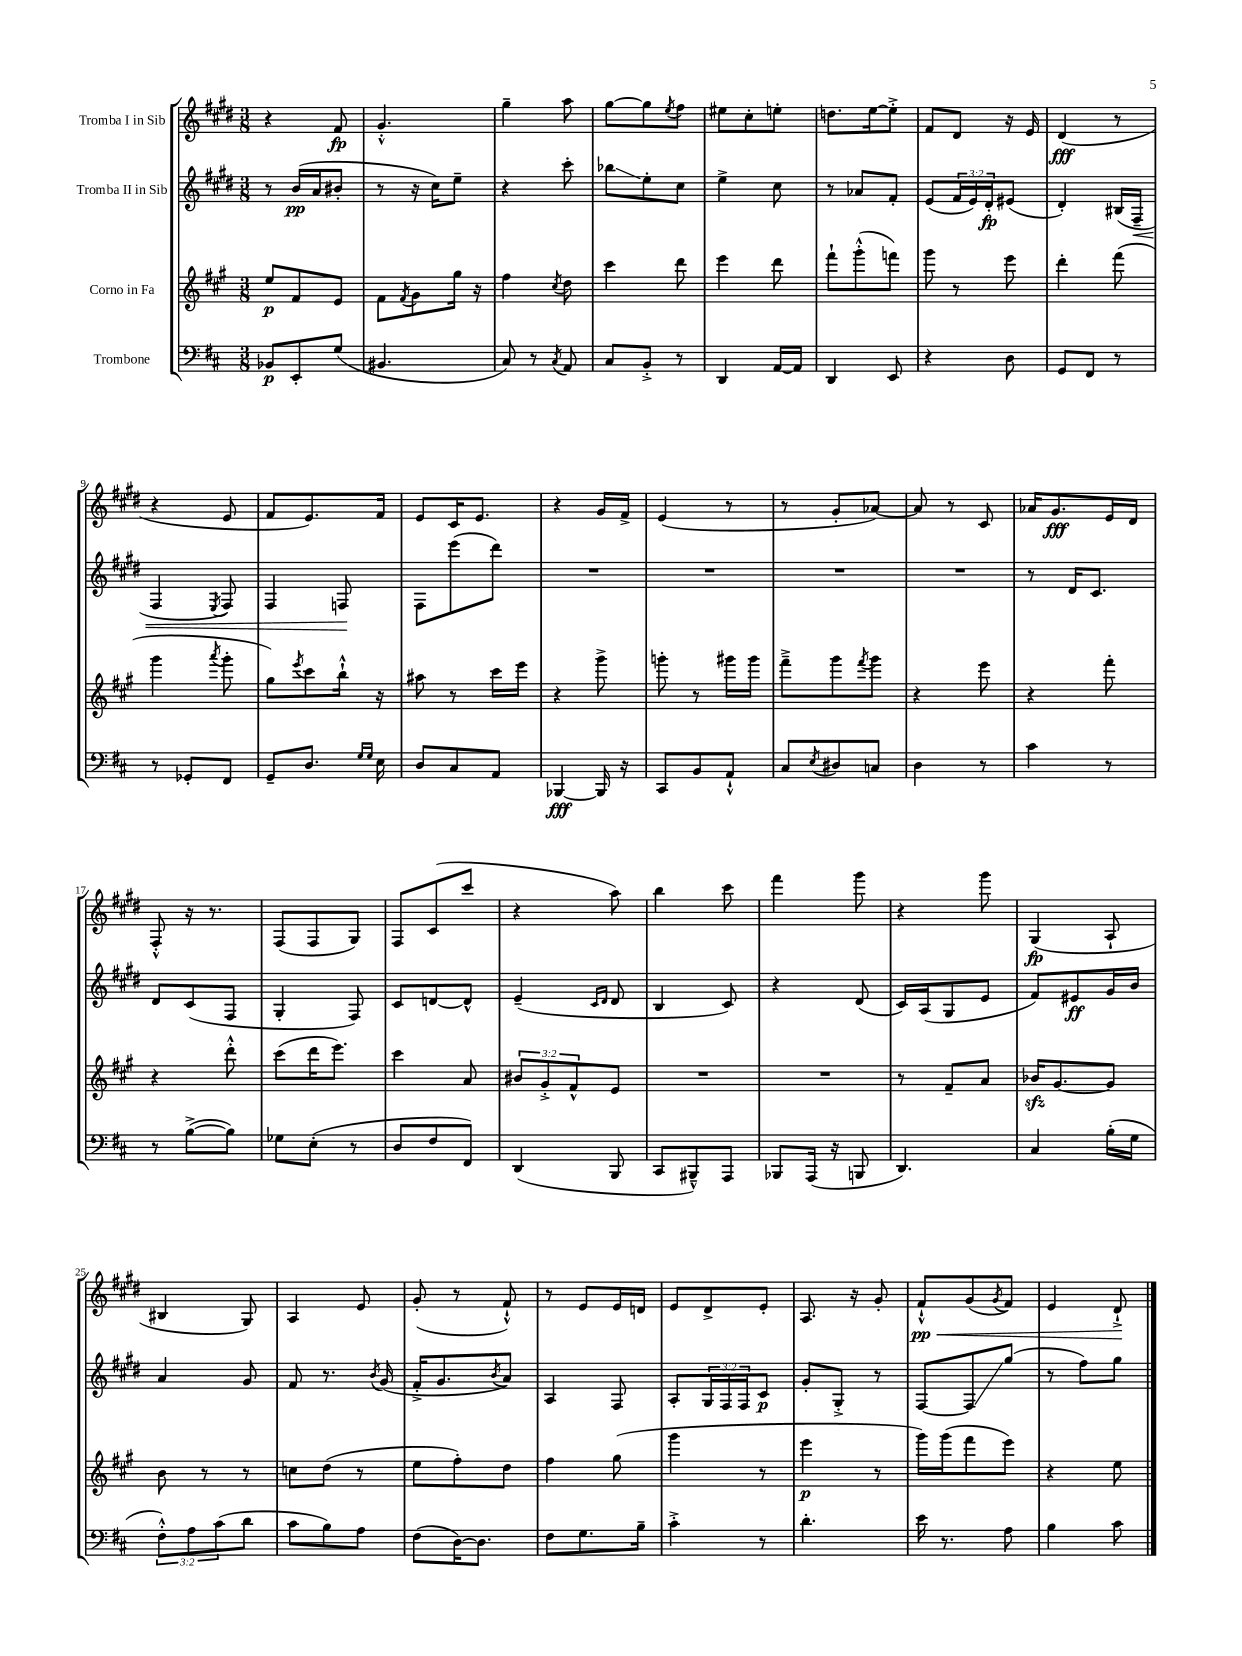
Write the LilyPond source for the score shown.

<<
\new StaffGroup <<
\new Staff = "s0" \with { instrumentName = "Tromba I in Sib" } {
    \clef treble \key e \major \numericTimeSignature \time 3/8
    r4 fis'8\fp |
    gis'4.-.-^ |
    gis''4-- a''8 |
    gis''8~ gis''8 \acciaccatura { e''8 } fis''8 |
    eis''8 cis''8-. e''8-. |
    d''8. e''16~ e''8-.-> |
    fis'8 dis'8 r16 e'16 |
    dis'4\fff( r8 |
    r4 e'8 |
    fis'8 e'8.) fis'16 |
    e'8 cis'16 e'8. |
    r4 gis'16 fis'16-> |
    e'4( r8 |
    r8 gis'8-. aes'8~) |
    aes'8 r8 cis'8 |
    aes'16 gis'8.\fff e'16 dis'16 |
    fis8-.-^ r16 r8. |
    fis8( fis8 gis8) |
    fis8 cis'8( cis'''8 |
    r4 a''8) |
    b''4 cis'''8 |
    fis'''4 gis'''8 |
    r4 gis'''8 |
    gis4\fp( a8-! |
    bis4 gis8) |
    a4 e'8 |
    gis'8-.( r8 fis'8-!-^) |
    r8 e'8 e'16 d'16 |
    e'8 dis'8-> e'8-. |
    a8. r16 gis'8-. |
    fis'8-!-^\pp\< gis'8( \acciaccatura { gis'8 } fis'8) |
    e'4 dis'8-!->\! \bar "|." |
}
\new Staff = "s1" \with { instrumentName = "Tromba II in Sib" } {
    \clef treble \key e \major \numericTimeSignature \time 3/8 \override Staff.TupletNumber.text = #tuplet-number::calc-fraction-text
    r8 b'16\pp( a'16 bis'8-. |
    r8 r16 cis''16) e''8-- |
    r4 cis'''8-. |
    bes''8\glissando e''8-. cis''8 |
    e''4-> cis''8 |
    r8 aes'8 fis'8-. |
    e'8( \tuplet 3/2 { fis'16 e'16) dis'16-.\fp } eis'8( |
    dis'4-.) bis16( fis16--\< |
    fis4 \acciaccatura { e8 } fis8) |
    fis4 f8\! |
    fis8 e'''8( dis'''8) |
    R4. |
    R4. |
    R4. |
    R4. |
    r8 dis'16 cis'8. |
    dis'8 cis'8( fis8 |
    gis4-. fis8) |
    cis'8 d'8~ d'8-^ |
    e'4--( \grace { cis'16 dis'16 } dis'8 |
    b4 cis'8) |
    r4 dis'8( |
    cis'16) a16( gis8 e'8 |
    fis'8) eis'8\ff gis'16 b'16 |
    a'4 gis'8 |
    fis'8 r8. \acciaccatura { b'8 } gis'16( |
    fis'16-.-> gis'8. \acciaccatura { b'8 } a'8) |
    a4 fis8 |
    a8-. \tuplet 3/2 { gis16 fis16 fis16 } cis'8\p |
    gis'8-. gis8-.-> r8 |
    fis8~ fis8\glissando gis''8( |
    r8 fis''8) gis''8 \bar "|." |
}
\new Staff = "s2" \with { instrumentName = "Corno in Fa" } {
    \clef treble \key a \major \numericTimeSignature \time 3/8 \override Staff.TupletNumber.text = #tuplet-number::calc-fraction-text
    e''8\p fis'8 e'8 |
    fis'8 \acciaccatura { fis'8 } gis'8 gis''16 r16 |
    fis''4 \acciaccatura { cis''8 } d''8 |
    cis'''4 d'''8 |
    e'''4 d'''8 |
    fis'''8-! gis'''8-.-^( f'''8) |
    gis'''8 r8 e'''8 |
    d'''4-. fis'''8( |
    gis'''4 \acciaccatura { a'''8 } gis'''8-. |
    gis''8) \acciaccatura { e'''8 } cis'''8 b''16-!-^ r16 |
    ais''8 r8 cis'''16 e'''16 |
    r4 gis'''8-> |
    g'''8-. r8 gis'''16 gis'''16 |
    fis'''8---> gis'''8 \acciaccatura { fis'''8 } gis'''8 |
    r4 e'''8 |
    r4 fis'''8-. |
    r4 d'''8-.-^ |
    cis'''8( d'''16 e'''8.) |
    cis'''4 a'8 |
    \tuplet 3/2 { bis'8 gis'8-.-> fis'8-^ } e'8 |
    R4. |
    R4. |
    r8 fis'8-- a'8 |
    bes'16\sfz gis'8.~ gis'8 |
    b'8 r8 r8 |
    c''8 d''8( r8 |
    e''8 fis''8-.) d''8 |
    fis''4 gis''8( |
    gis'''4 r8 |
    e'''4\p r8 |
    gis'''16) gis'''16( fis'''8 e'''8) |
    r4 e''8 \bar "|." |
}
\new Staff = "s3" \with { instrumentName = "Trombone" } {
    \clef bass \key d \major \numericTimeSignature \time 3/8 \override Staff.TupletNumber.text = #tuplet-number::calc-fraction-text
    bes,8\p e,8-. g8( |
    bis,4. |
    cis8) r8 \acciaccatura { cis8 } a,8 |
    cis8 b,8-.-> r8 |
    d,4 a,16~ a,16 |
    d,4 e,8 |
    r4 d8 |
    g,8 fis,8 r8 |
    r8 ges,8-. fis,8 |
    g,8-- d8. \grace { g16 g16 } e16 |
    d8 cis8 a,8 |
    bes,,4~\fff bes,,16 r16 |
    cis,8 b,8 a,8-!-^ |
    cis8 \acciaccatura { e8 } dis8 c8 |
    d4 r8 |
    cis'4 r8 |
    r8 b8~->( b8) |
    ges8 e8-.( r8 |
    d8 fis8 fis,8) |
    d,4( b,,8 |
    cis,8 bis,,8---^) a,,8 |
    bes,,8 a,,16( r16 b,,8 |
    d,4.) |
    cis4 b16-.( g16 |
    \tuplet 3/2 { fis8-.-^) a8 cis'8( } d'8 |
    cis'8 b8) a8 |
    fis8( d16~) d8. |
    fis8 g8. b16-- |
    cis'4-.-> r8 |
    d'4.-. |
    e'16 r8. a8 |
    b4 cis'8 \bar "|." |
}
>>
>>
